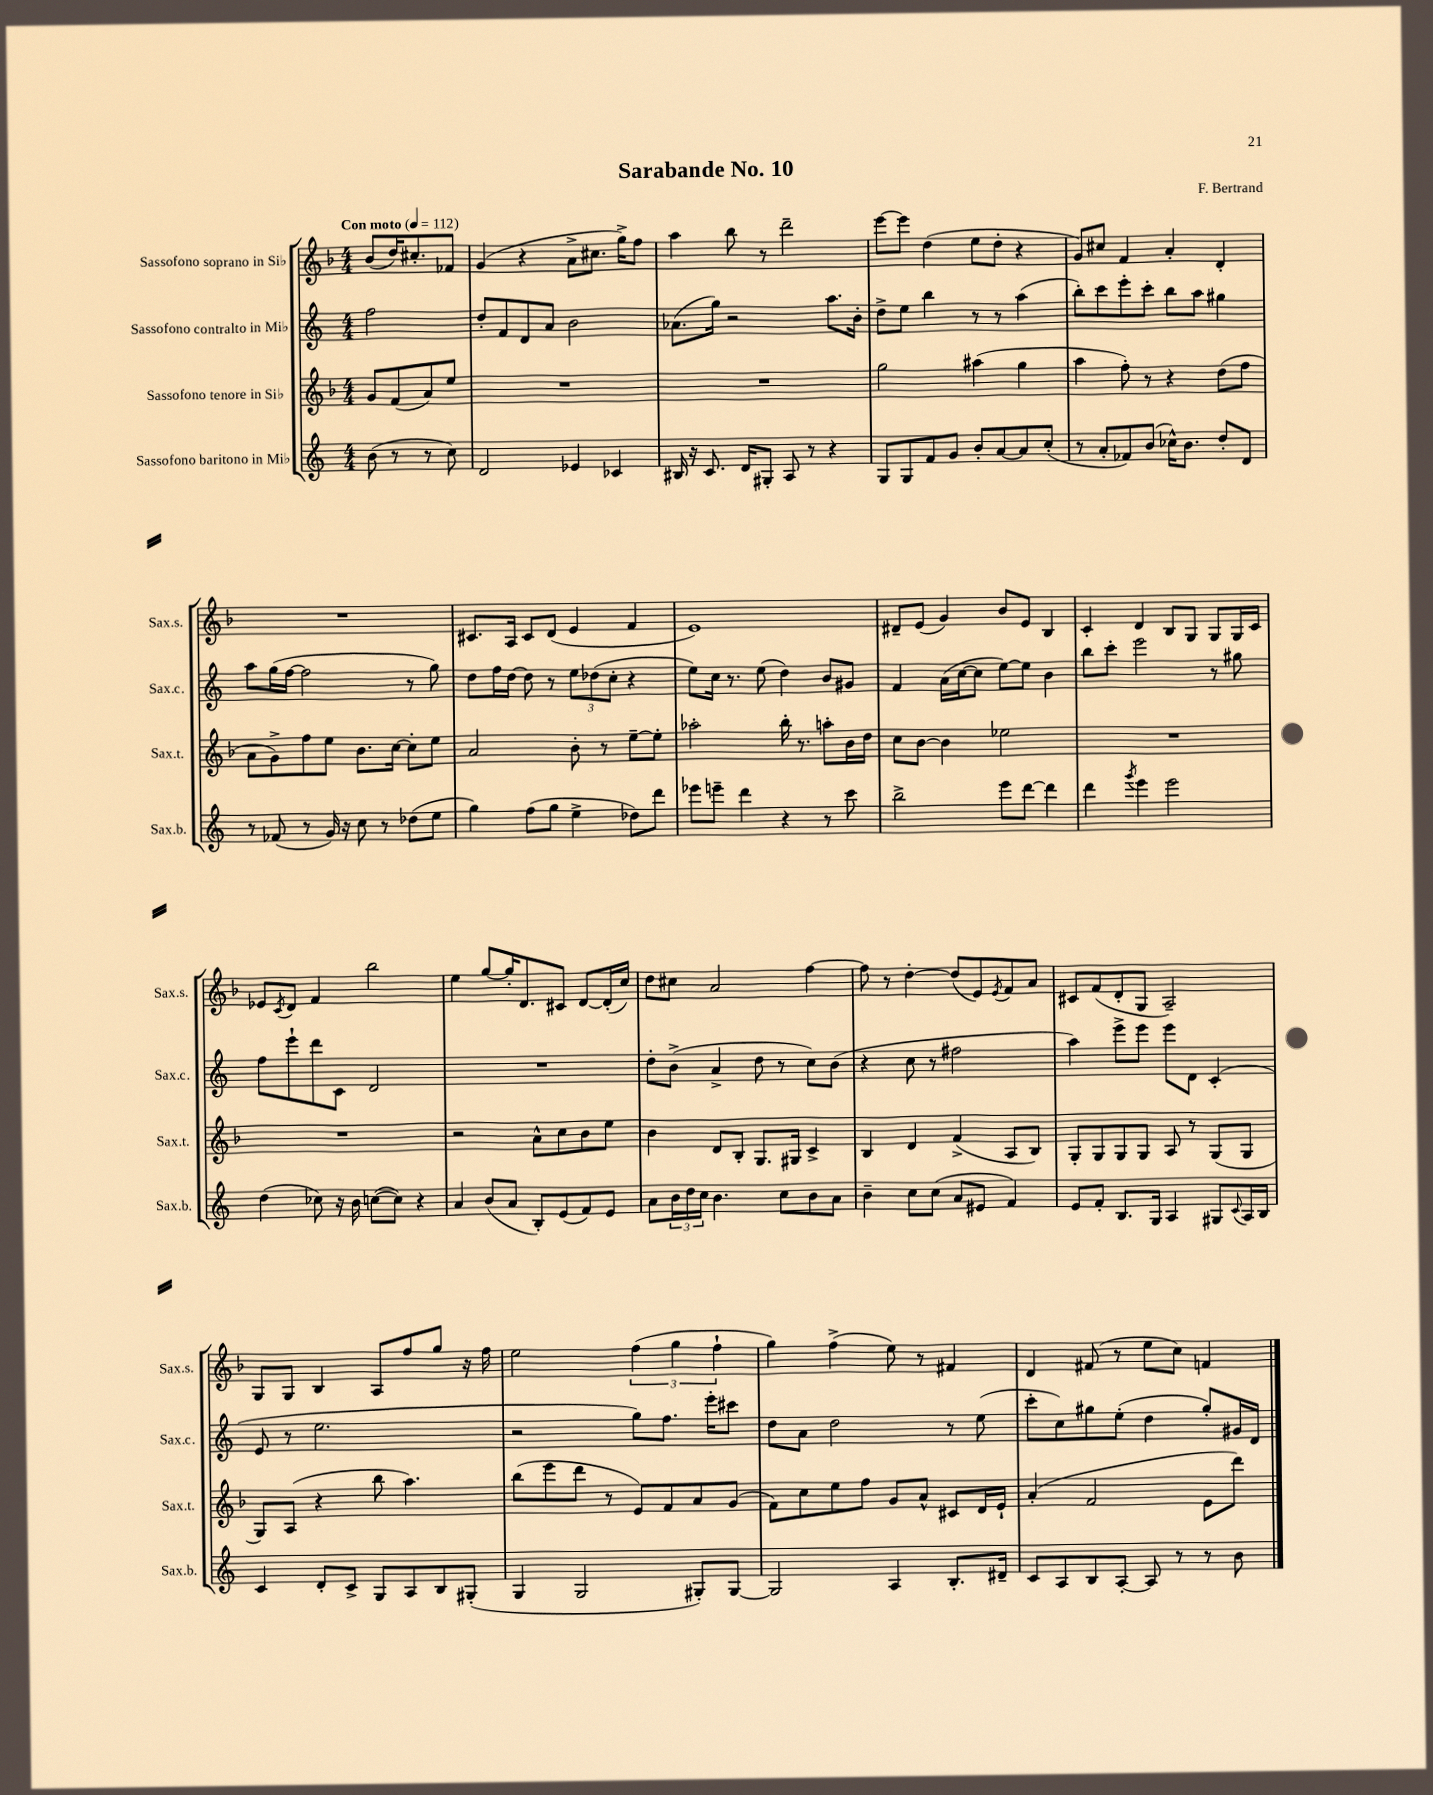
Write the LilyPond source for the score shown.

\header { title = "Sarabande No. 10" composer = "F. Bertrand" }
<<
\new StaffGroup <<
\new Staff = "s0" \with { instrumentName = "Sassofono soprano in Sib" shortInstrumentName = "Sax.s." } {
    \clef treble \key f \major \numericTimeSignature \time 4/4 \partial 2 \tempo "Con moto" 4 = 112
    bes'8( d''16) cis''8.-. fes'8 |
    g'4( r4 a'8-> cis''8. g''16->) f''8 |
    a''4 bes''8 r8 d'''2-- |
    e'''8~ e'''8 d''4( e''8 d''8-. r4 |
    g'8) cis''8 f'4 a'4-. d'4-. |
    R1 |
    cis'8. a16 cis'8 d'8( e'4 f'4 |
    e'1) |
    dis'8-- e'8( g'4) bes'8 e'8 bes4 |
    c'4-. d'4 bes8 g8 g8 g16 c'16 |
    ees'8 \acciaccatura { c'8 } d'8 f'4 bes''2 |
    e''4 g''8~ g''16-. d'8. cis'8 d'8~ d'16-.( c''16) |
    d''8 cis''8 a'2 f''4~ |
    f''8 r8 d''4~-. d''8( e'8) \acciaccatura { e'8 } f'8 a'8 |
    cis'8 f'8( d'8-. g8 a2--) |
    g8 g8 bes4 a8 f''8 g''8 r16 f''16 |
    e''2 \tuplet 3/2 { f''4( g''4 f''4-! } |
    g''4) f''4->( e''8) r8 fis'4 |
    d'4 fis'8( r8 e''8 c''8) f'4 \bar "|." |
}
\new Staff = "s1" \with { instrumentName = "Sassofono contralto in Mib" shortInstrumentName = "Sax.c." } {
    \clef treble \key c \major \numericTimeSignature \time 4/4 \partial 2
    f''2 |
    d''8-. f'8 d'8 a'8 b'2 |
    aes'8.( g''16) r2 a''8. b'16-. |
    d''8-> e''8 b''4 r8 r8 a''4( |
    b''8-.) c'''8 e'''8-. c'''8-. b''8 a''8 gis''4 |
    a''8 g''16( f''16~ f''2 r8 g''8) |
    d''8 f''16 d''16~ d''8 r8 \tuplet 3/2 { e''8 des''8( c''8-. } r4 |
    e''8) c''16 r8. e''8( d''4) b'8 gis'8 |
    f'4 a'16( c''16~ c''8 e''8~) e''8 b'4 |
    b''8 c'''8-. e'''2 r8 gis''8 |
    f''8 e'''8-! d'''8 c'8 d'2 |
    R1 |
    d''8-. b'8->( a'4-> d''8 r8 c''8) b'8( |
    r4 c''8 r8 fis''2 |
    a''4) e'''8-> e'''8 e'''8 d'8 c'4-.( |
    e'8 r8 e''2. |
    r2 g''8) f''8. e'''16-. cis'''8 |
    d''8 a'8 d''2 r8 e''8( |
    c'''8-. c''8) gis''8 e''8-.( d''4 gis''8-.) gis'16 d'16 \bar "|." |
}
\new Staff = "s2" \with { instrumentName = "Sassofono tenore in Sib" shortInstrumentName = "Sax.t." } {
    \clef treble \key f \major \numericTimeSignature \time 4/4 \partial 2
    g'8 f'8( a'8) e''8 |
    R1 |
    R1 |
    g''2 ais''4( g''4 |
    a''4 f''8-.) r8 r4 d''8( f''8 |
    a'8 g'8->) f''8 e''8 bes'8. c''16~ c''8-. e''8 |
    a'2 bes'8-. r8 e''8~-- e''8-. |
    aes''2-. bes''16-. r8. a''8-. bes'16 d''16 |
    c''8 bes'8~ bes'4 ees''2 |
    R1 |
    R1 |
    r2 a'8-^ c''8 bes'8 e''8 |
    bes'4 d'8 bes8-. g8. gis16 c'4-> |
    bes4 d'4 f'4->( a8 bes8) |
    g8-. g8 g8 g8 a8 r8 g8( g8 |
    g8) a8( r4 bes''8 a''4.) |
    bes''8( e'''8 d'''8 r8 e'8) f'8 a'8 g'8( |
    f'8) c''8 e''8 f''8 g'8 a'8-^ cis'8 d'16 e'16-! |
    a'4-.( f'2 e'8 d'''8) \bar "|." |
}
\new Staff = "s3" \with { instrumentName = "Sassofono baritono in Mib" shortInstrumentName = "Sax.b." } {
    \clef treble \key c \major \numericTimeSignature \time 4/4 \partial 2
    b'8( r8 r8 c''8) |
    d'2 ees'4 ces'4 |
    bis16 r16 c'8. d'16 gis8-. a8 r8 r4 |
    g8 g8 f'8 g'8 b'8-. a'8~ a'8 c''8-.( |
    r8 a'8-. fes'8) b'8( ces''16-^) b'8. d''8-. d'8 |
    r8 fes'8( r8 g'16) r16 c''8 r8 des''8( e''8 |
    g''4) f''8( g''8 e''4-> des''8) d'''8 |
    ees'''8 e'''8-- d'''4 r4 r8 c'''8 |
    b''2-> e'''8 d'''8~ d'''4 |
    d'''4 \acciaccatura { g'''8 } e'''4 e'''2 |
    d''4( ces''8) r16 b'16 c''8~( c''8) r4 |
    a'4 b'8( a'8 b8-.) e'8( f'8) e'8 |
    a'8 \tuplet 3/2 { b'16 d''16 c''16 } b'4. c''8 b'8 a'8 |
    b'4-- c''8 c''8( a'8 eis'8 f'4) |
    e'8 f'8-. b8. g16 a4 gis8 \appoggiatura { c'8 } a16 b16 |
    c'4 d'8-. c'8-> g8 a8 b8 gis8-.( |
    g4 g2 gis8-.) gis8~ |
    gis2 a4 b8.-. dis'16-- |
    c'8 a8 b8 a8~-. a8 r8 r8 b'8 \bar "|." |
}
>>
>>
\layout { \context { \Score \remove "Bar_number_engraver" } }
